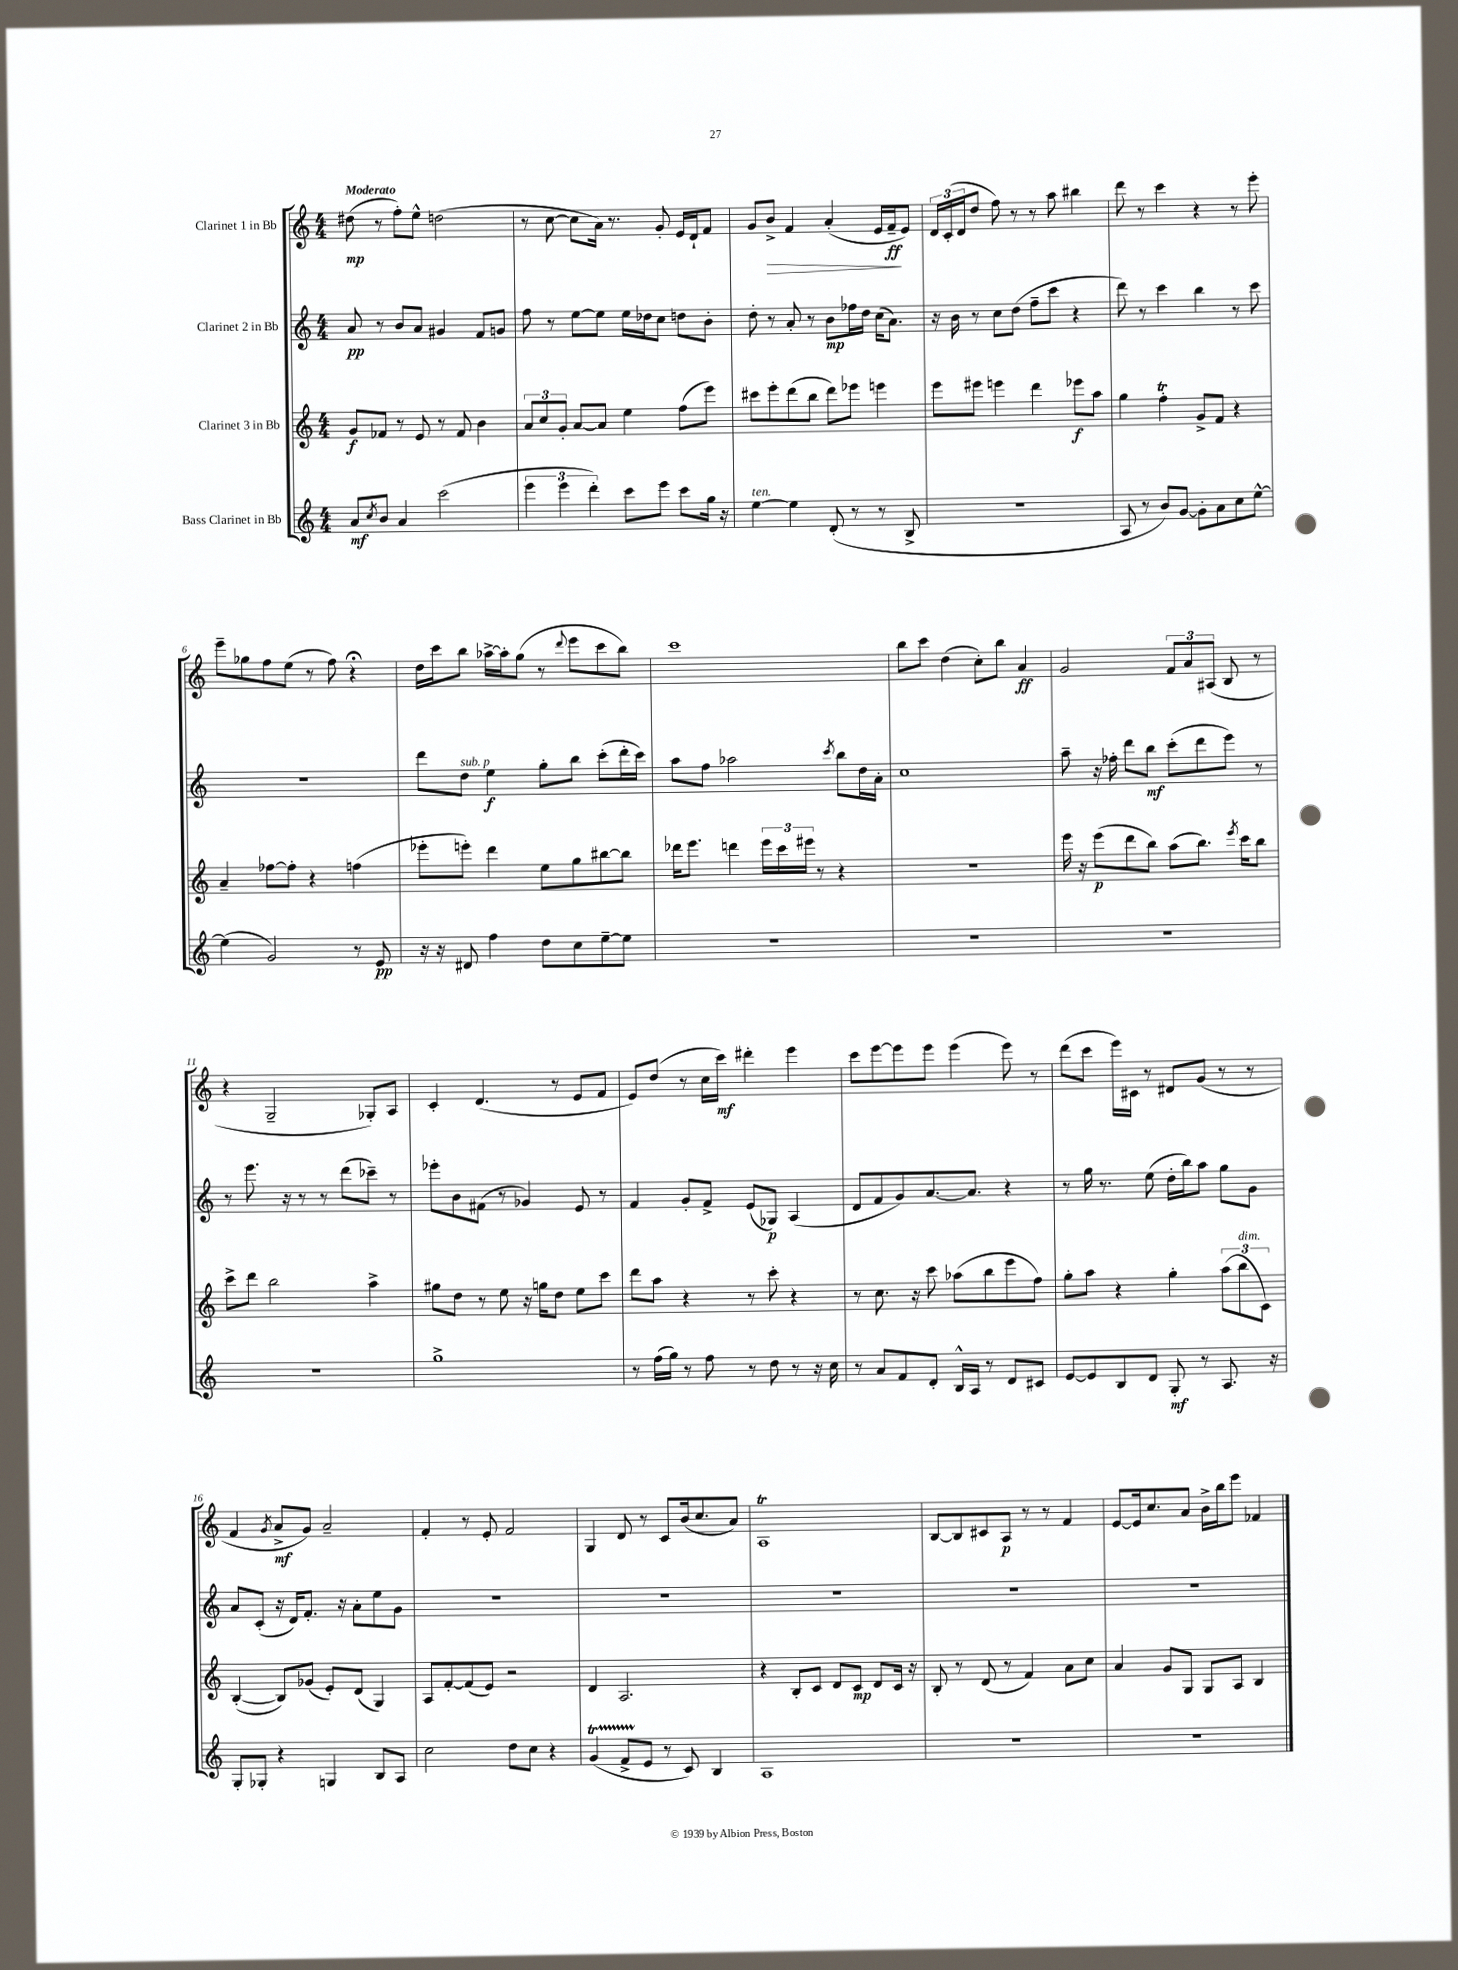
<<
\new StaffGroup <<
\new Staff = "s0" \with { instrumentName = "Clarinet 1 in Bb" } {
    \clef treble \key c \major \numericTimeSignature \time 4/4 \tempo "Moderato"
    dis''8\mp( r8 f''8-.) e''8-^ d''2( |
    r8 c''8~ c''8 a'16) r8. g'8-. e'16 d'16-! f'8 |
    g'8 b'8->\> f'4 a'4-.( e'16 f'16--\ff\! e'8) |
    \tuplet 3/2 { d'16 c'16-.( d'16 } d''8 f''8) r8 r8 a''8 bis''4 |
    d'''8 r8 c'''4 r4 r8 e'''8-. |
    e'''8-- ges''8 f''8 e''8( r8 f''8) r4\fermata |
    d''16 c'''16 b''8 aes''16~-> aes''16-. g''8( r8 \appoggiatura { d'''8 } e'''8 c'''8 b''8) |
    c'''1 |
    b''8 c'''8 d''4( c''8-.) b''8 a'4\ff |
    g'2 \tuplet 3/2 { f'8 a'8 ais8( } b8 r8 |
    r4 g2-- ges8-.) a8 |
    c'4-. d'4.( r8 e'8 f'8 |
    e'8) d''8( r8 c''16 c'''16\mf) dis'''4-. e'''4 |
    c'''8 e'''8~ e'''8 e'''8 e'''4( e'''8) r8 |
    d'''8( c'''8 e'''16) cis'16 r8 dis'8 g'8( r8 r8 |
    f'4 \acciaccatura { g'8 } a'8->\mf g'8) a'2-- |
    f'4-. r8 e'8-. f'2 |
    g4 d'8 r8 c'8 b'16( c''8. a'8) |
    a1\trill |
    b8~ b8 cis'8 a8\p r8 r8 f'4 |
    e'8~ e'16 c''8. a'8 b'16-> b''16 e'''8 fes'4 \bar "|." |
}
\new Staff = "s1" \with { instrumentName = "Clarinet 2 in Bb" } {
    \clef treble \key c \major \numericTimeSignature \time 4/4
    a'8\pp r8 b'8 a'8 gis'4 f'8 g'8 |
    f''8 r8 e''8~ e''8 e''16 des''16 c''8 d''8 b'8-. |
    d''8-. r8 a'8-. r8 b'8\mp fes''16 d''16 c''16( a'8.) |
    r16 b'16 r8 c''8 d''8( f''8-- c'''8 r4 |
    d'''8) r8 c'''4 b''4 r8 c'''8 |
    r1 |
    d'''8 d''8^\markup { \italic "sub. p" } e''4\f g''8-. b''8 c'''8-.( d'''16-. c'''16) |
    a''8 f''8 aes''2 \acciaccatura { c'''8 } b''8 d''16 a'16-. |
    c''1 |
    a''8-- r16 fes''16-. d'''8 b''8\mf c'''8-.( d'''8 e'''8) r8 |
    r8 e'''8. r16 r8 r8 d'''8( ces'''8--) r8 |
    ees'''8-. b'8 fis'8( r8 ges'4) e'8 r8 |
    f'4 g'8-. f'8-> e'8( ges8\p) a4( |
    d'8 f'8 g'8) a'8.~ a'8. r4 |
    r8 g''16 r8. e''8( d''16-. b''16) a''8 g''8 g'8 |
    a'8 c'8-.( r16 d'16) f'8.-. r16 a'8-. e''8 g'8 |
    R1 |
    R1 |
    R1 |
    R1 |
    R1 \bar "|." |
}
\new Staff = "s2" \with { instrumentName = "Clarinet 3 in Bb" } {
    \clef treble \key c \major \numericTimeSignature \time 4/4
    g'8\f fes'8 r8 e'8 r8 fes'8 b'4 |
    \tuplet 3/2 { a'8 c''8 g'8-. } a'8~ a'8 e''4 f''8( e'''8) |
    cis'''8 e'''8-. d'''8( b''8 d'''8) ees'''8 e'''4 |
    e'''8 eis'''8 e'''4 d'''4 ees'''8\f a''8 |
    g''4 f''4-.\trill g'8-> f'8 r4 |
    a'4-- fes''8~ fes''8-. r4 f''4( |
    ees'''8-. e'''8-.) d'''4 e''8 g''8 bis''8~ bis''8 |
    des'''16 e'''8. d'''4 \tuplet 3/2 { e'''16 c'''16 eis'''16 } r8 r4 |
    R1 |
    e'''16 r16 e'''8\p( d'''8 b''8) a''8( b''8.) \acciaccatura { e'''8 } c'''16 b''8 |
    c'''8-> d'''8 b''2 a''4-> |
    gis''8 d''8 r8 e''8 r16 g''16 d''8 e''8 c'''8 |
    d'''8 a''8 r4 r8 c'''8-. r4 |
    r8 c''8. r16 c'''8 aes''8( b''8 e'''8 f''8) |
    g''8-. a''8 r4 g''4-. \tuplet 3/2 { a''8( b''8^\markup { \italic "dim." } c'8) } |
    b4~-.( b8) ges'8( e'8-.) d'8( g4) |
    a8 f'8~-. f'8( e'8) r2 |
    d'4 a2. |
    r4 b8-. c'8 d'8 c'8\mp d'8 c'16 r16 |
    b8-. r8 d'8( r8 f'4) a'8 c''8 |
    a'4 g'8 g8 g8 a8 b4 \bar "|." |
}
\new Staff = "s3" \with { instrumentName = "Bass Clarinet in Bb" } {
    \clef treble \key c \major \numericTimeSignature \time 4/4
    a'8\mf \acciaccatura { c''8 } b'8 a'4 c'''2( |
    \tuplet 3/2 { e'''4 e'''4 d'''4-.) } c'''8 e'''8 c'''8 g''16 r16 |
    e''4~^\markup { \italic "ten." } e''4 d'8-.( r8 r8 b8-> |
    R1 |
    a8 r8 b'8) g'8~ g'8-. a'8 c''8 e''8~-^ |
    e''4( g'2) r8 e'8\pp |
    r16 r16 dis'8 f''4 d''8 c''8 e''8~-- e''8 |
    R1 |
    R1 |
    R1 |
    R1 |
    g''1-> |
    r8 f''16( g''16) r8 f''8 r8 d''8 r8 r16 c''16 |
    r8 a'8 f'8 d'8-. b16-^ a16 r8 d'8 cis'8 |
    e'8~ e'8 b8 d'8 g8-.\mf r8 a8. r16 |
    g8-. ges8-. r4 g4 b8 a8 |
    c''2 d''8 c''8 r4 |
    g'4\startTrillSpan( f'8-> e'8\stopTrillSpan r8 c'8) b4 |
    a1 |
    R1 |
    R1 \bar "|." |
}
>>
>>
